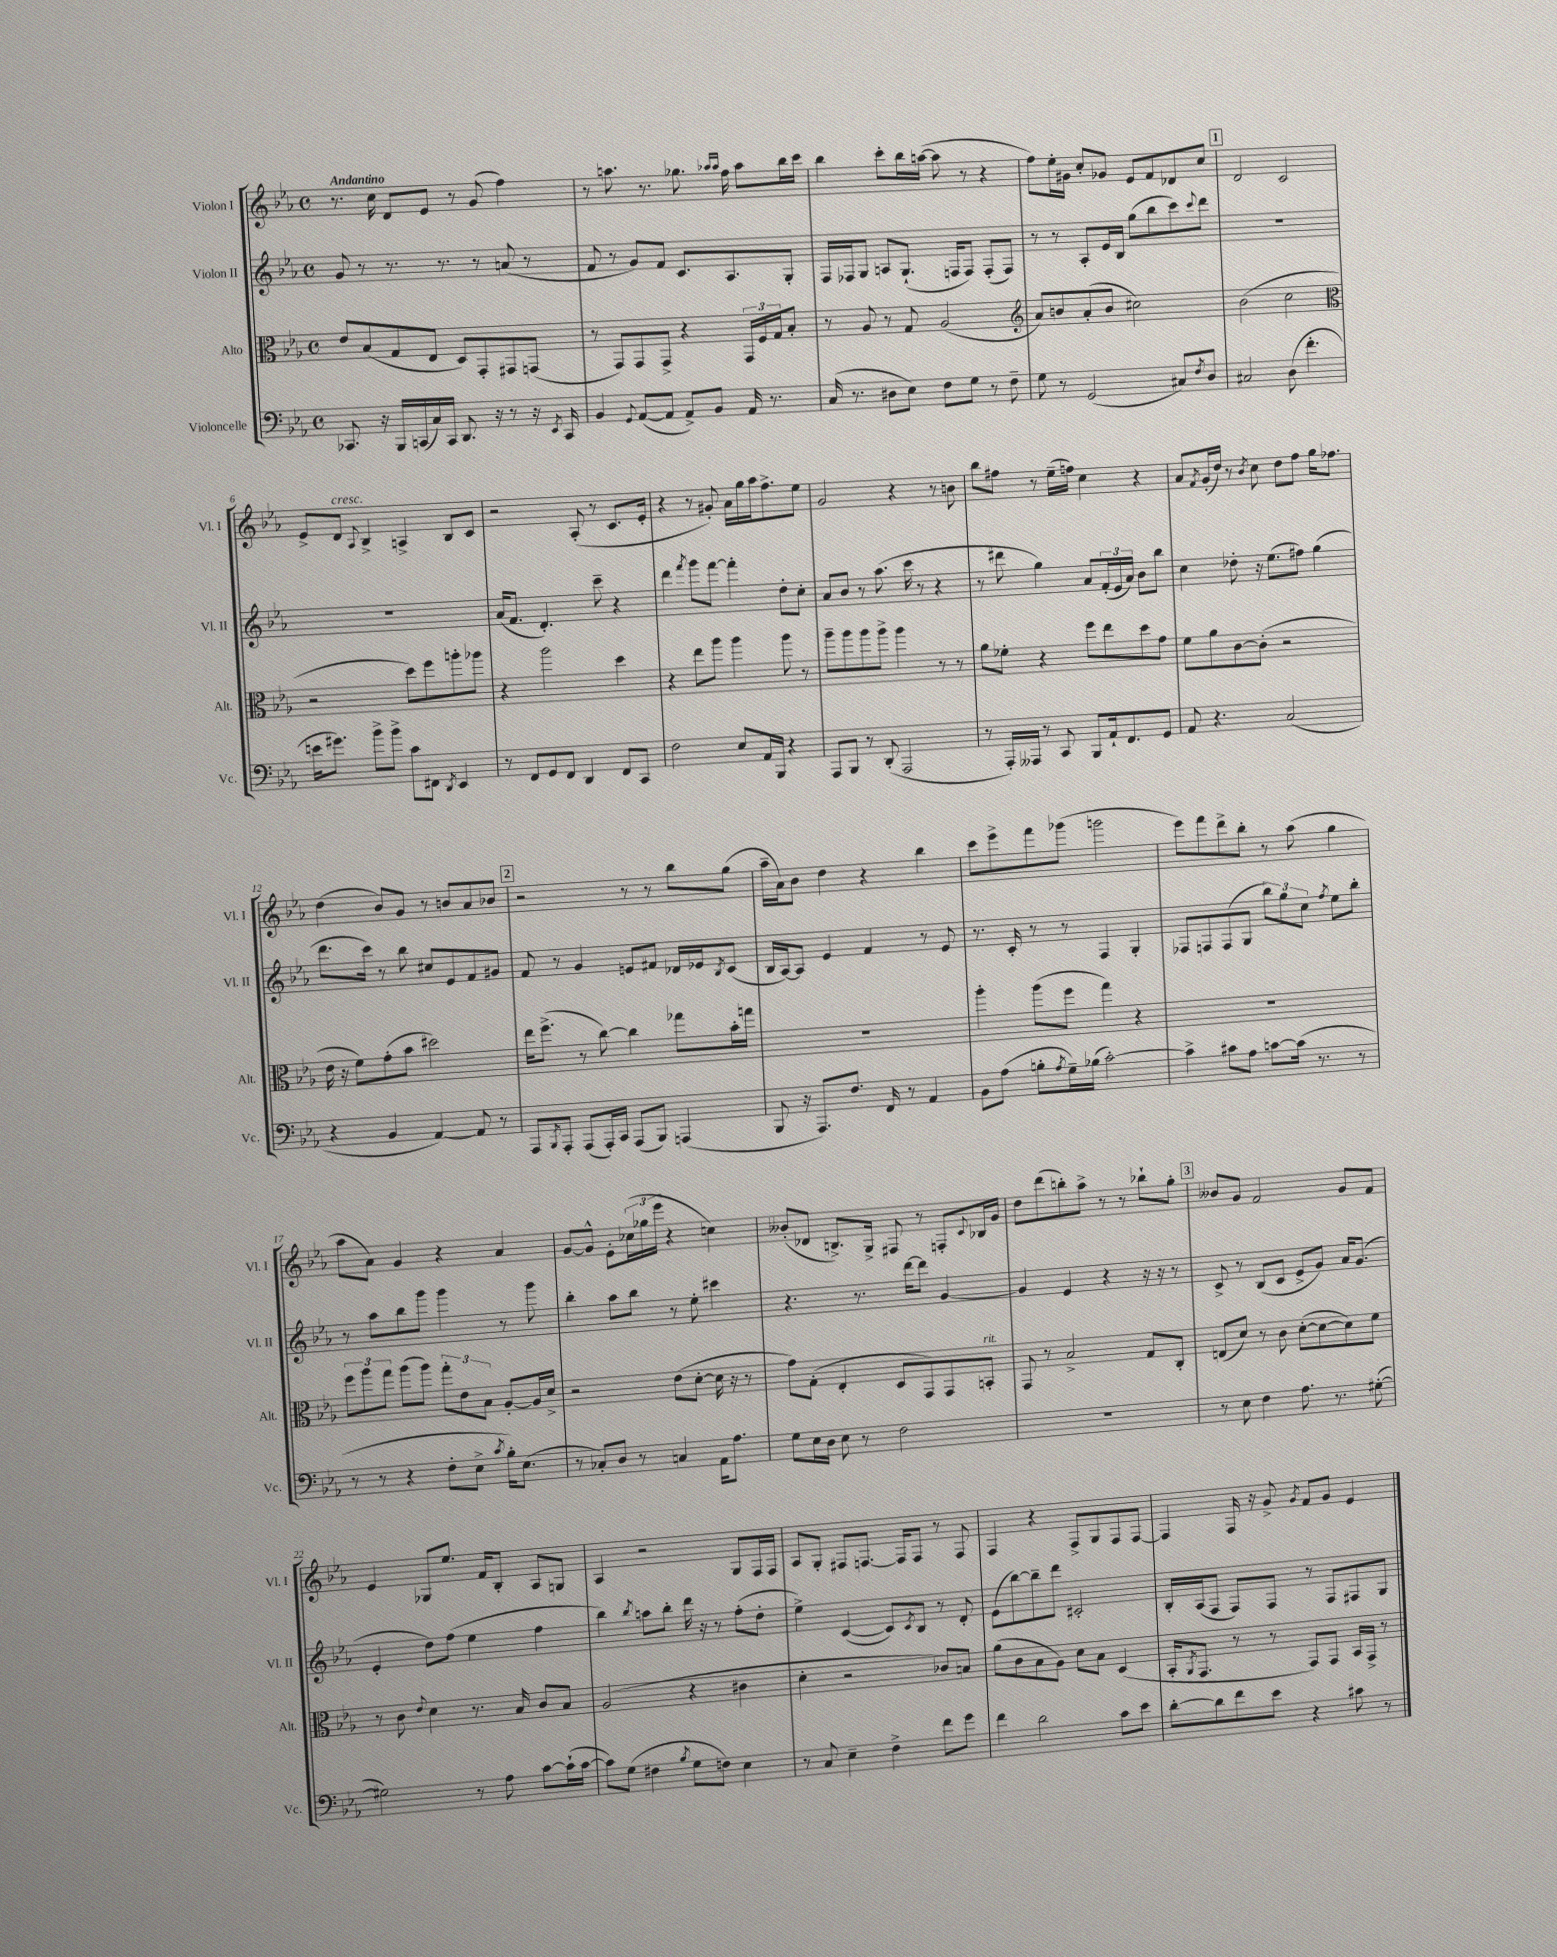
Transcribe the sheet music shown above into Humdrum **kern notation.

**kern	**kern	**kern	**kern
*staff4	*staff3	*staff2	*staff1
*clefF4	*clefC3	*clefG2	*clefG2
*k[b-e-a-]	*k[b-e-a-]	*k[b-e-a-]	*k[b-e-a-]
*M4/4	*M4/4	*M4/4	*M4/4
*met(c)	*met(c)	*met(c)	*met(c)
8.CC-	8e-	8g	8.r
.	(8B-	8r	.
16r	.	.	16cc
16BBB-	8G	8.r	8d
(16CC	.	.	.
16C)	8E-	.	8e-
16CC	.	8.r	.
8.DD	8D)	.	8r
.	8GG'	8r	(8g
16r	.	.	.
8r	8GG#	(8a	4ff)
16r	(8GG	8r	.
8qEE-	.	.	.
16CC	.	.	.
=	=	=	=
4BB-	8r	8f	8r
.	8GG)	8r	8.aa
8qqGG	.	.	.
([8AA-	8GG	8g)	.
.	.	.	8.r
8AA-]	8GG^	8f	.
8AA-^)	4r	8.c	8.gg-
8BB-	.	.	.
.	.	.	16qqaa-
.	.	.	16qqaa-
.	.	8.A-	16ff
16AA-	24GG	.	8aa-
.	24F	.	.
8.r	.	.	.
.	24G	.	.
.	8B-'	8G'	16bb-
.	.	.	16ccc
=	=	=	=
(16C	8r	16F	4bb-
8.r	.	16F-	.
.	8A-	8G	.
8D#	8r	8A	8ccc'
8E-)	8G	(8.G`	16bb-
.	.	.	([16aa
8F	(2A-	.	8aa]
.	.	16F	.
8G	.	8F)	8r
8r	.	(8F'	4r
8F~	.	8F)	.
=	=	=	=
*	*clefG2	*	*
8G	8a-)	8r	8ff)
8r	8b	8r	16ee-'
.	.	.	16g#
(2GG	(8a-'	8A-'	8cc'
.	8b	16e-	8g-
.	.	16B-	.
.	2cc#)	(8gg	8e-
.	.	8bb-	8f
8C#)	.	8ccc)	8d-
8qF	.	8qqccc	.
8D	.	8ddd	8cc
=	=	=	=
2C#	(2b-	1r	2d
(8D	2cc	.	2c
4.f'	.	.	.
=	=	=	=
*	*clefC3	*	*
16e	2r	1r	8e-^
8.g#)	.	.	.
.	.	.	8d
.	.	.	8qqA-
8b-^	.	.	4B-^
8b-^	.	.	.
8c	8dd)	.	4A^
8FF#	8ff	.	.
8qDD	.	.	.
4EE-	8aa'	.	8B-
.	8aa-	.	8c
=	=	=	=
8r	4r	(16a-	2r
.	.	8.f	.
8FF	.	.	.
8GG	2aa-	4.d')	.
8FF	.	.	.
4DD	.	.	(8A-'
.	.	8ccc~	8r
8FF	4dd	4r	8.c
8CC	.	.	.
.	.	.	16e-'
=	=	=	=
2F	4r	4ddd	4r
.	.	8qfff	.
.	8ee-	8ggg	8r
.	8aa-	[8fff	8g#')
8E-	4aa-	4fff']	16a-
.	.	.	16gg
16AA-	.	.	16aa-
16BBB-	.	.	8.ff^
4r	8aa-	8dd'	.
.	8r	8cc'	8ee-
=	=	=	=
8AAA-	8aa-~	8a-	2g
8BBB-	8aa-	8b-	.
8r	8aa-	8r	.
(8DD'	8aa-^	(8.aa-	.
2AAA-	4aa-	.	4r
.	.	16ccc	.
.	.	8r	.
.	8r	4r	8r
.	8r	.	8b
=	=	=	=
8r	8a-	8r	8bb-
16AAA-')	8f-'	8ddd#	8ff#
16AAA--	.	.	.
8r	4r	4gg)	8r
8CC	.	.	(16ee-~
.	.	.	16ff)
8BBB-	8ff	8a-	4cc
16AA-`	8ee-	(24f'	.
.	.	24e-	.
8.FF	.	.	.
.	.	24a-)	.
.	8dd	8b-	4r
8GG	8g	8bb-	.
=	=	=	=
8AA-	8f	4cc	8a-
.	.	.	8qf
4.r	8a-	.	(16g'
.	.	.	16dd)
.	[8c	8dd-'	8r
.	.	.	8qb-
.	(8c']	16r	8cc
.	.	(8.ee-	.
(2C	2r	.	8dd
.	.	8ff#)	8ff
.	.	(4gg	16gg
.	.	.	8.ff-
=	=	=	=
4r	16e-	8.ddd	(4dd
.	16r	.	.
.	8f)	.	.
.	.	16ccc)	.
4BB-	(8g'	8r	8b-)
.	8b-	8bb-	8g
[4AA-)	2dd#)	8cc#	8r
.	.	8e-	8b
8AA-]	.	8f	8a-
8r	.	8g#	8b-
=	=	=	=
8AAA-	16ee-	8f	2r
.	(8.ff^	.	.
8qBBB-	.	.	.
8AAA-'	.	8r	.
(8AAA-	8r	4g	.
16AAA-')	[8cc)	.	.
16CC	.	.	.
(8AAA-	4cc]	8e	8r
8BBB-)	.	8f#	8r
(4AAA	8gg-	16d-	8bb-
.	.	16e-	.
.	.	8qB-	.
.	16b-'	(8c	(8gg
.	16gg	.	.
=	=	=	=
8BBB-	1r	16B-	16aa-~
.	.	[16A-)	16a-)
16r	.	8A-]	8b-
8.AAA-)	.	.	.
.	.	4e-	4dd
8.F	.	.	.
.	.	4f	4r
16FF	.	.	.
8r	.	.	.
4AA-	.	8r	4bb-
.	.	8e-	.
=	=	=	=
8BB-	4aa-'	8.r	8ccc
(8A-	.	.	8eee-^
.	.	16c'	.
8B'	(8aa-	8r	8fff
8qA-	.	.	.
16G~)	8ff	8r	(8ggg-
(16B-	.	.	.
[2c')	4gg)	4F	2ggg
.	4r	4G'	.
=	=	=	=
4c^]	1r	8F-	8eee-)
.	.	8F	8fff
8c#	.	(8F	8ddd^
8A-	.	8G	8bb-'
[8c	.	12bb-)	8r
.	.	12gg	.
(16c]	.	.	(8aa-
.	.	12cc	.
8.r	.	.	.
.	.	8qff	.
.	.	8ee-	4gg
8r	.	8bb-'	.
=	=	=	=
8r	12ff	8r	8aa-
.	12aa-	.	.
8r	.	8aa-	8a-)
.	12gg	.	.
4r	(8aa-	8bb-	4g
.	8aa-)	8ggg	.
8F'	12gg'	4ggg	4r
.	12e-	.	.
8E-^	.	.	.
.	12B-	.	.
8qc	.	.	.
16B-')	[8A-'	8r	4a-
(8.E-	.	.	.
.	16A-]	8ggg	.
.	16d^	.	.
=	=	=	=
8r	2r	4bb-'	[8g
8C-')	.	.	8g^^]
8D	.	8aa-	8e-'
8r	.	8bb-	(24cc-
.	.	.	24gg-
.	.	.	24eee-
4C	(8e-	8r	4r
.	[8d'	8ee-'	.
16AA-	16d]	4ccc#	4cc)
8.A-	16r	.	.
.	8r	.	.
=	=	=	=
8G	8g)	4.r	(8b--'
16E-	(8G'	.	8d-
16D	.	.	.
8E-	4E-'	.	8.B^)
8r	.	8.r	.
.	.	.	16G^
2F	8D	.	8F#
.	.	[16ddd	.
.	8GG)	8ddd]	8r
.	8GG	[4g	8F'
.	.	.	8qqc
.	8BB'	.	16B-
.	.	.	16g
=	=	=	=
1r	8GG	4g]	8dd
.	8r	.	(8ddd
.	2B-^	4e-	8bb')
.	.	.	8aa-^
.	.	4r	8r
.	.	.	8r
.	8G	16r	8bb-`
.	.	16r	.
.	8C'	8r	8gg'
=	=	=	=
8r	(8E	8c^	8b--
8E-	8d)	8r	8g
4F	8r	(8B-	2f
.	8c	8c	.
8.A-	([8d'	8e-^	.
.	8d_	8g)	.
8.r	.	.	.
.	8d])	16a-	8g
.	.	(8.g	.
([8G#'	8f	.	8f
=	=	=	=
2G#])	8r	4e-'	4e-
.	8c	.	.
.	8qqe-	.	.
.	4d	8dd)	8G-
.	.	(8ff	8.ee-
8r	8.r	4ee-	.
.	.	.	16f
8A-	.	.	8B-'
.	16B-	.	.
[8c	8c	4ff	8A-
(16c`]	8B-	.	8G
[16c	.	.	.
=	=	=	=
8c])	(2A-	4bb-)	4A-
(8G	.	.	.
.	.	8qbb-	.
4F#	.	8aa	2r
.	.	8bb-'	.
8qB-	.	.	.
8G	4r	16ddd	.
.	.	16r	.
8F)	.	8r	.
4E-	4c#	(8ff'	8G
.	.	8dd'	16F
.	.	.	16F
=	=	=	=
8r	4d'	4ee-^)	8A-
8C	.	.	8G'
4E-~	2r	([4c	8F#
.	.	.	[8.F
4F^	.	8c])	.
.	.	.	16F]
.	.	8qc	.
.	.	8B-	8F
8f	8c-)	8r	8r
8g	8B	8d'	8F
=	=	=	=
4f	(8a-	(8e-	4F
.	8c	[8bb-)	.
2d	8B-	8bb-~]	4r
.	8A-)	8ddd	.
.	8d	2c#'	8F^
.	8B-	.	8G
8c	(4D	.	8F
8e-	.	.	[8F
=	=	=	=
[8d'	16BB-'	16B-'	4F]
.	8qAA-	.	.
.	8.GG	(16A-	.
8d]	.	8F	.
8f	8r	8F)	16F
.	.	.	16r
8e-	8r	8F	8g^
.	.	.	8qg
4r	8GG)	8r	8f
.	8GG	8F	8g
8c#	16BB-	8F#	4e-
.	16GG^	.	.
8r	8r	8G	.
==	==	==	==
*-	*-	*-	*-
